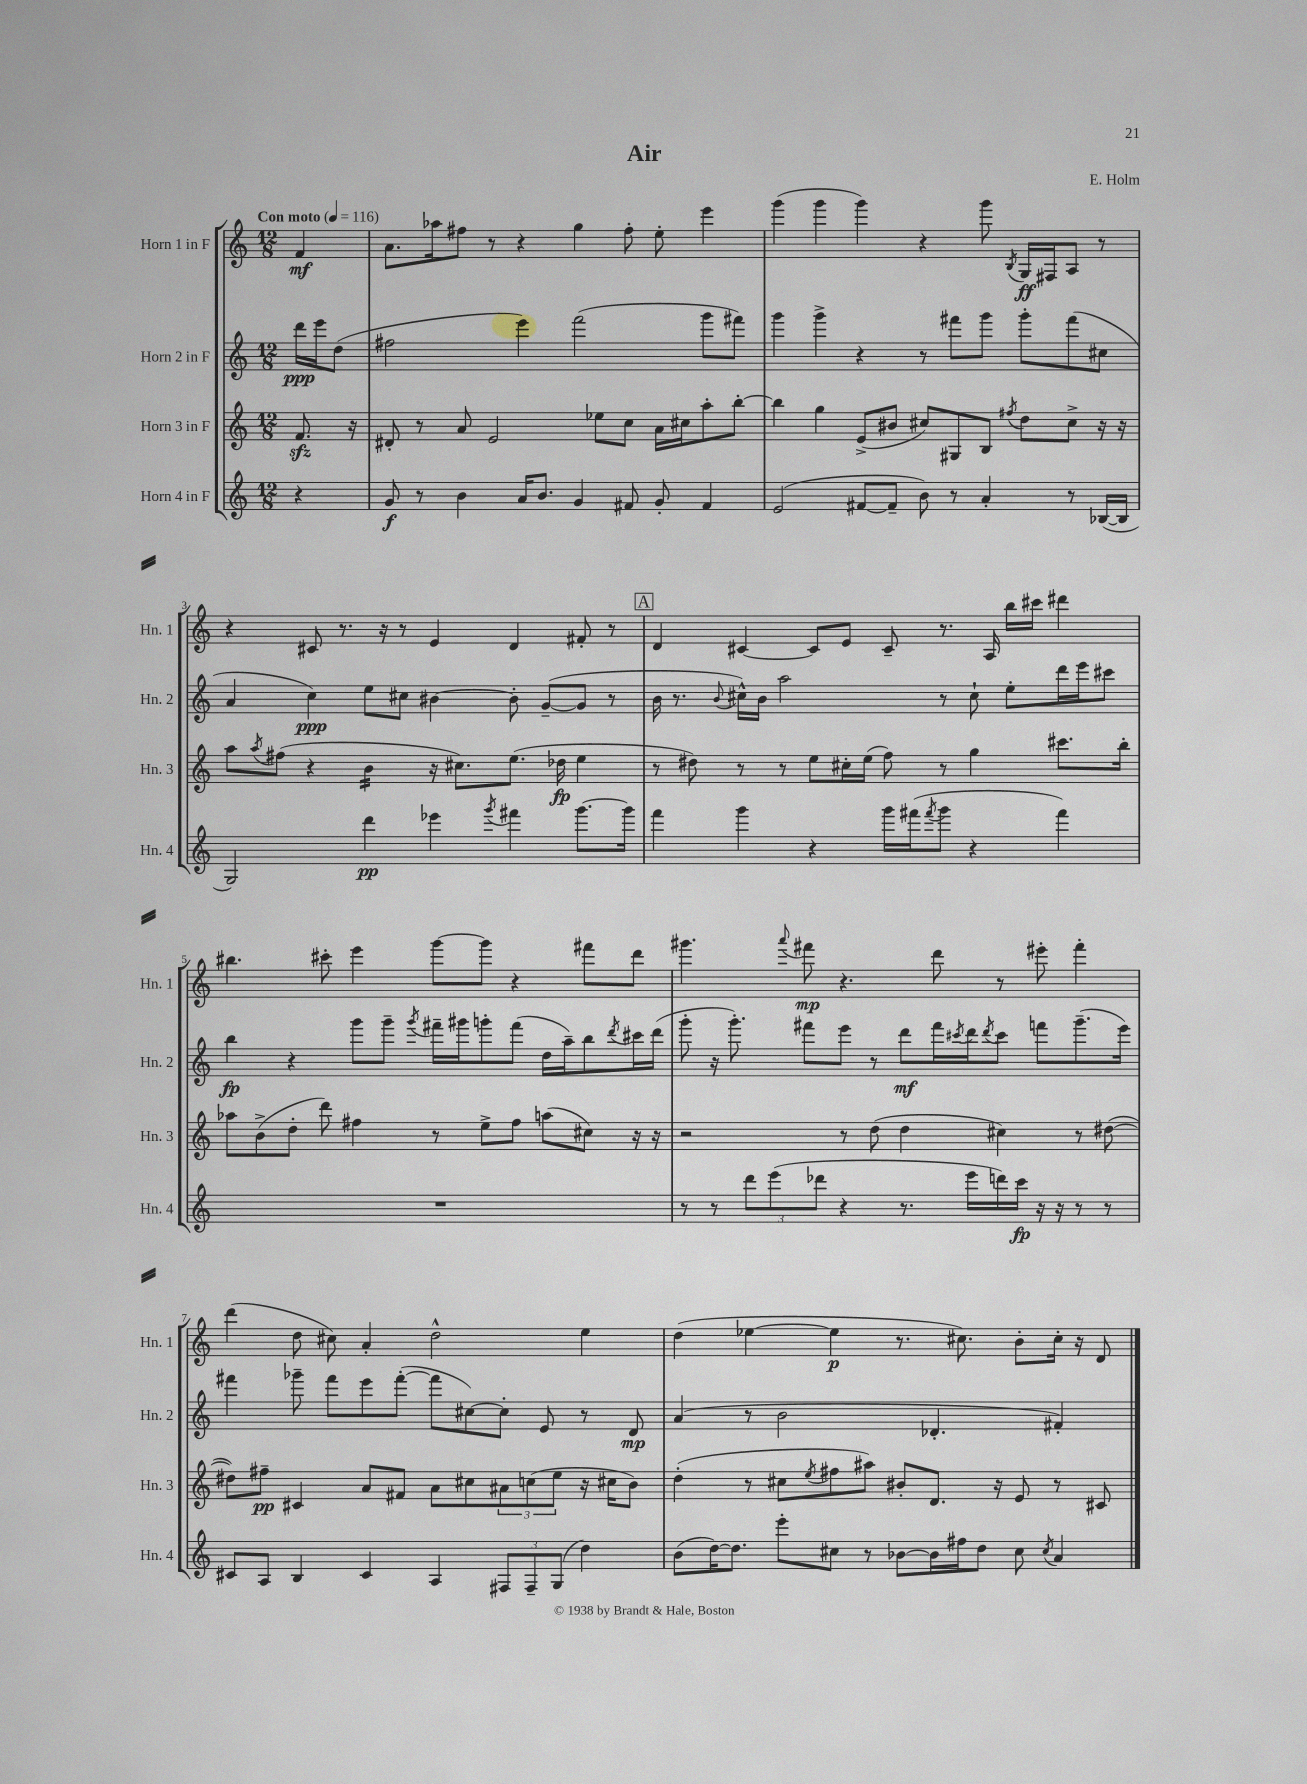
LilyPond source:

\header { title = "Air" composer = "E. Holm" }
<<
\new StaffGroup <<
\new Staff = "s0" \with { instrumentName = "Horn 1 in F" shortInstrumentName = "Hn. 1" } {
    \clef treble \key c \major \numericTimeSignature \time 12/8 \partial 4 \tempo "Con moto" 4 = 116
    f'4\mf |
    a'8. aes''16 fis''8 r8 r4 g''4 fis''8-. e''8-. e'''4 |
    g'''4( g'''4 g'''4) r4 g'''8 \acciaccatura { b8 } g16\ff fis16 a8 r8 |
    r4 cis'8 r8. r16 r8 e'4 d'4 fis'8-. r8 |
    \mark \markup { \box "A" } d'4 cis'4~ cis'8 e'8 cis'8-- r8. a16 b''16 cis'''16 dis'''4 |
    bis''4. cis'''8-. e'''4 g'''8~ g'''8 r4 fis'''8 d'''8 |
    gis'''4. \appoggiatura { a'''8 } fis'''8\mp r4. d'''8 r8 eis'''8-. fis'''4-. |
    d'''4( d''8 cis''8) a'4-. d''2-^ e''4 |
    d''4( ees''4~ ees''4\p r8. cis''8.) b'8-. cis''16-. r16 d'8 \bar "|." |
}
\new Staff = "s1" \with { instrumentName = "Horn 2 in F" shortInstrumentName = "Hn. 2" } {
    \clef treble \key c \major \numericTimeSignature \time 12/8 \partial 4
    d'''16\ppp e'''16 d''8( |
    fis''2 e'''4) f'''2( g'''8 fis'''8) |
    g'''4 g'''4-> r4 r8 fis'''8 g'''8 g'''8-. fis'''8( cis''8 |
    a'4 c''4\ppp) e''8 cis''8 bis'4~ bis'8-. g'8~--( g'8 r8 |
    \mark \markup { \box "A" } b'16 r8. \appoggiatura { b'8 } cis''16-^) b'16 a''2 r8 cis''8-! e''8-. d'''16 e'''16 cis'''8 |
    b''4\fp r4 g'''8 g'''8-- \acciaccatura { g'''8 } fis'''16-- gis'''16 g'''8-. fis'''8( d''16 a''16--) b''8 \acciaccatura { d'''8 } cis'''16 d'''16( |
    g'''8-. r16 g'''8.-.) fis'''8 e'''8 r8 d'''8\mf fis'''16 \acciaccatura { cis'''8 } d'''16 \acciaccatura { d'''8 } cis'''8 f'''8 g'''8.--( e'''16) |
    fis'''4 ges'''8-- fis'''8 e'''8 fis'''8~-.( fis'''8 cis''8~) cis''8-. e'8 r8 d'8\mp |
    a'4( r8 b'2 des'4.-. fis'4-.) \bar "|." |
}
\new Staff = "s2" \with { instrumentName = "Horn 3 in F" shortInstrumentName = "Hn. 3" } {
    \clef treble \key c \major \numericTimeSignature \time 12/8 \partial 4
    f'8.\sfz r16 |
    dis'8-. r8 a'8 e'2 ees''8 c''8 a'16 cis''16 a''8-. b''8~-. |
    b''4 g''4 e'8->( bis'8 cis''8) gis8 b8 \acciaccatura { fis''8 } d''8 cis''8-> r16 r16 |
    a''8 \acciaccatura { a''8 } fis''8( r4 b'4:16 r16 cis''8.) e''8.( des''16\fp e''4 |
    \mark \markup { \box "A" } r8 dis''8) r8 r8 e''8 cis''16-. e''16( f''8) r8 g''4 cis'''8. b''16-. |
    aes''8 b'8->( d''8-. d'''8) fis''4 r8 e''8-> fis''8 a''8( cis''8) r16 r16 |
    r2 r8 d''8( d''4 cis''4) r8 dis''8~( |
    dis''8) fis''8--\pp cis'4 a'8 fis'8 a'8 cis''8 \tuplet 3/2 { ais'8 c''8( e''8 } r16 cis''16 b'8) |
    d''4-.( r8 cis''8 \acciaccatura { e''8 } fis''8 ais''8) bis'8-. d'8. r16 e'8 r8 cis'8 \bar "|." |
}
\new Staff = "s3" \with { instrumentName = "Horn 4 in F" shortInstrumentName = "Hn. 4" } {
    \clef treble \key c \major \numericTimeSignature \time 12/8 \partial 4
    r4 |
    g'8\f r8 b'4 a'16 b'8. g'4 fis'8 g'8-. fis'4 |
    e'2( fis'8~ fis'8-- b'8) r8 a'4-. r8 bes16~( bes16 |
    g2) d'''4\pp ees'''4 \acciaccatura { g'''8 } fis'''4 g'''8.~ g'''16 |
    \mark \markup { \box "A" } f'''4 g'''4 r4 g'''16 fis'''16( \acciaccatura { fis'''8 } g'''8 r4 fis'''4) |
    R1. |
    r8 r8 \tuplet 3/2 { d'''8 e'''8( des'''8 } r4 r8. e'''16 d'''16) c'''16\fp r16 r16 r8 r8 |
    cis'8 a8 b4 cis'4 a4 \tuplet 3/2 { fis8 fis8-- g8( } d''4) |
    b'8( d''16~) d''8. e'''8-. cis''8 r8 bes'8~ bes'16 fis''16 d''8 cis''8 \acciaccatura { cis''8 } a'4 \bar "|." |
}
>>
>>
